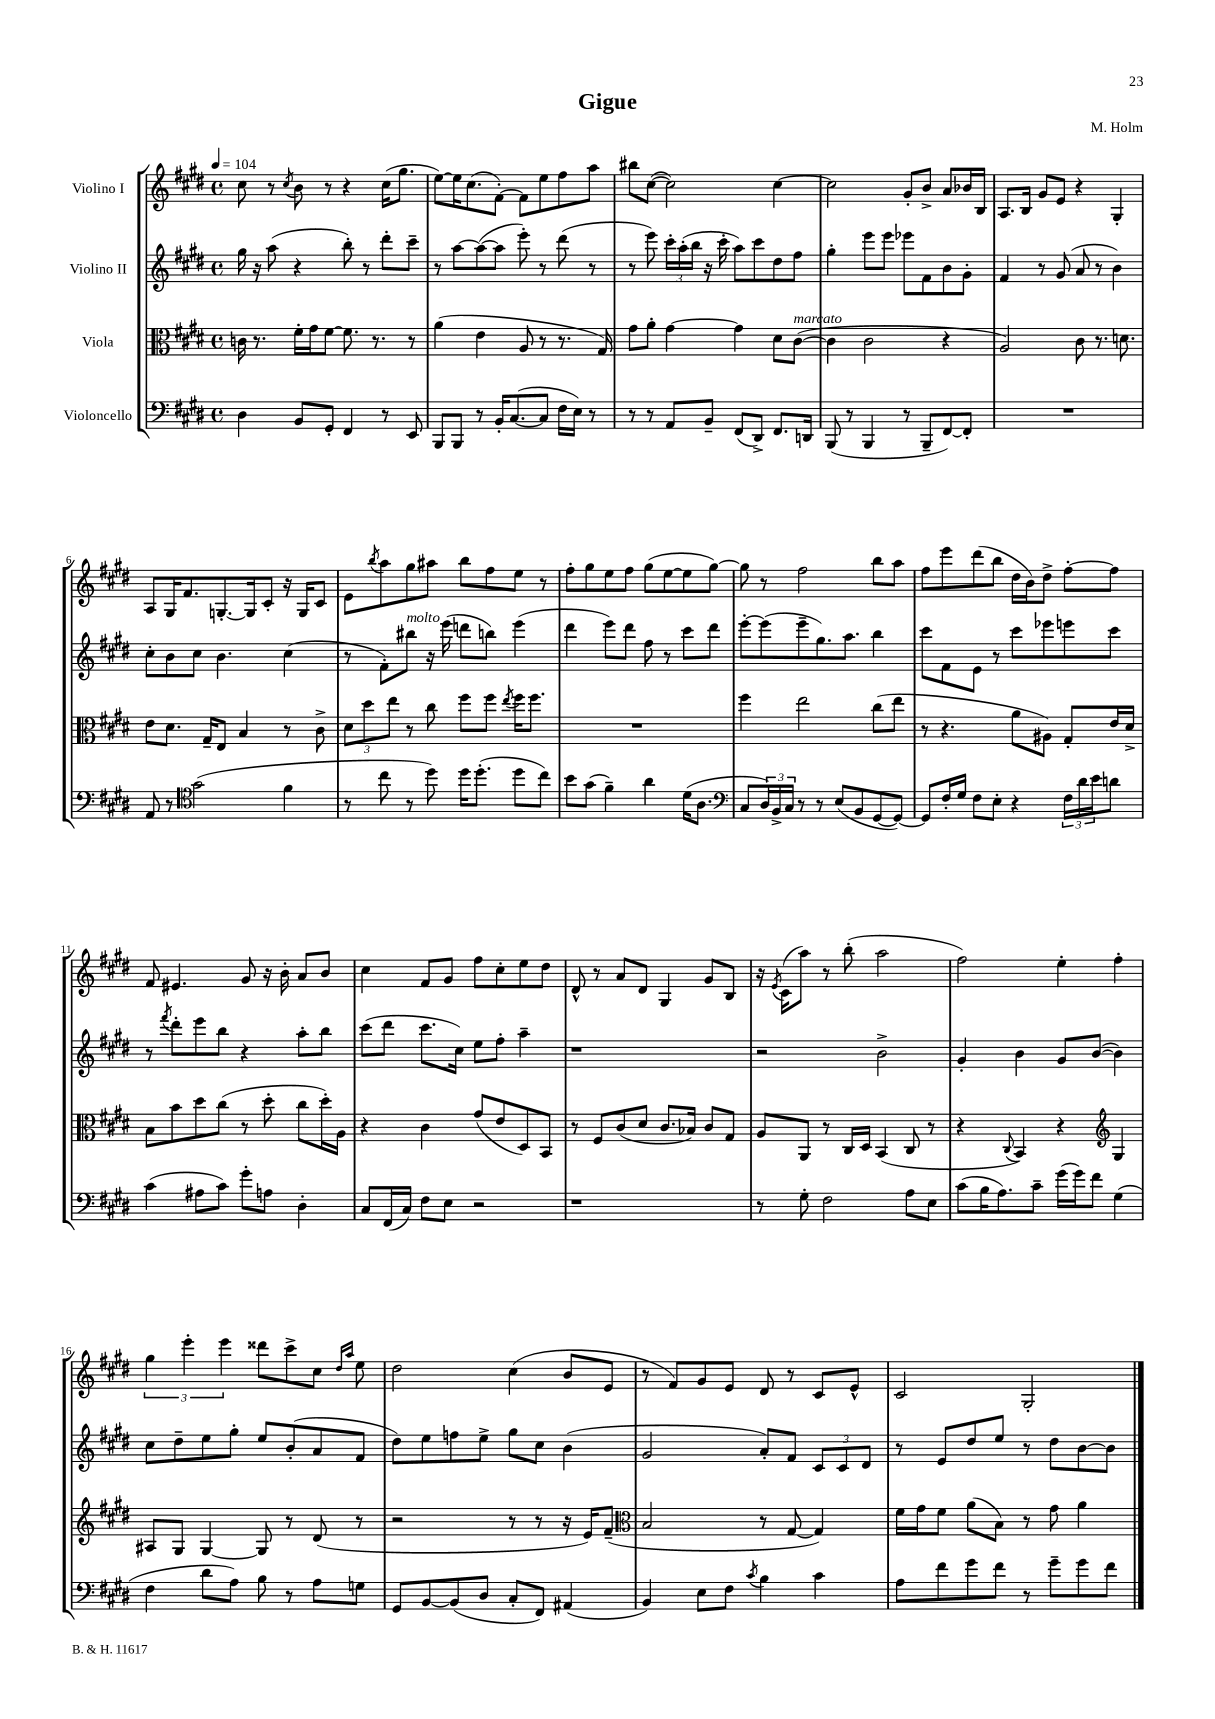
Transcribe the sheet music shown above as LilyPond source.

\header { title = "Gigue" composer = "M. Holm" }
<<
\new StaffGroup <<
\new Staff = "s0" \with { instrumentName = "Violino I" } {
    \clef treble \key e \major \defaultTimeSignature \time 4/4 \tempo 4 = 104
    cis''8 r8 \acciaccatura { cis''8 } b'8 r8 r4 cis''16( gis''8. |
    e''8~) e''16 cis''8.( fis'8~-.) fis'8 e''8 fis''8 a''8 |
    bis''8 cis''8~( cis''2) cis''4~ |
    cis''2 gis'8-. b'8-> a'8 bes'16 b16 |
    a8. b16 gis'8 e'8 r4 gis4-. |
    a8 gis16 fis'8. g8.~-. g16 cis'8-. r16 g16 cis'8 |
    e'8 \acciaccatura { b''8 } a''8 gis''8 ais''8 b''8 fis''8 e''8 r8 |
    fis''8-. gis''8 e''8 fis''8 gis''8( e''8~ e''8 gis''8~) |
    gis''8 r8 fis''2 b''8 a''8 |
    fis''8 e'''8 dis'''8( b''8 dis''16 b'16) dis''8-> fis''8~-. fis''8 |
    fis'8 eis'4. gis'8 r16 b'16-. a'8 b'8 |
    cis''4 fis'8 gis'8 fis''8 cis''8-. e''8 dis''8 |
    dis'8-^ r8 a'8 dis'8 gis4 gis'8 b8 |
    r16 \acciaccatura { e'8 } cis'16( a''8) r8 b''8-.( a''2 |
    fis''2) e''4-. fis''4-. |
    \tuplet 3/2 { gis''4 e'''4-. e'''4 } disis'''8 cis'''8-> cis''8 \grace { dis''16 a''16 } e''8 |
    dis''2 cis''4( b'8 e'8 |
    r8 fis'8) gis'8 e'8 dis'8 r8 cis'8 e'8-^ |
    cis'2 gis2-. \bar "|." |
}
\new Staff = "s1" \with { instrumentName = "Violino II" } {
    \clef treble \key e \major \defaultTimeSignature \time 4/4
    gis''16 r16 a''8( r4 b''8-.) r8 dis'''8-. cis'''8-- |
    r8 a''8~ a''8~( a''8 e'''8-.) r8 dis'''8( r8 |
    r8 e'''8) \tuplet 3/2 { cis'''16-. a''16-.( b''16 } r16 cis'''16-. a''8) cis'''8 dis''8 fis''8 |
    gis''4-. e'''8 e'''8 ees'''8 fis'8 b'8 gis'8-. |
    fis'4 r8 gis'8( a'8 r8 b'4) |
    cis''8-. b'8 cis''8 b'4. cis''4( |
    r8 fis'8-.) bis''8^\markup { \italic "molto" } r16 e'''16( d'''8 b''8) e'''4( |
    dis'''4 e'''8) dis'''8 fis''8 r8 cis'''8 dis'''8 |
    e'''8~-. e'''8( e'''8-- gis''8.) a''8. b''4 |
    cis'''8 fis'8 e'8 r8 cis'''8 ees'''8 e'''8 cis'''8 |
    r8 \acciaccatura { fis'''8 } dis'''8-. e'''8 b''8 r4 a''8-. b''8 |
    cis'''8( dis'''8 cis'''8. cis''16) e''8 fis''8-. a''4-- |
    r1 |
    r2 b'2-> |
    gis'4-. b'4 gis'8 b'8~( b'4) |
    cis''8 dis''8-- e''8 gis''8-. e''8 b'8-.( a'8 fis'8 |
    dis''8) e''8 f''8 e''8-> gis''8 cis''8 b'4( |
    gis'2 a'8-.) fis'8 \tuplet 3/2 { cis'8 cis'8 dis'8 } |
    r8 e'8 dis''8 e''8 r8 dis''8 b'8~ b'8 \bar "|." |
}
\new Staff = "s2" \with { instrumentName = "Viola" } {
    \clef alto \key e \major \defaultTimeSignature \time 4/4
    c'16 r8. fis'16-. gis'16 fis'8~ fis'8. r8. r8 |
    a'4( e'4 a8 r8 r8. gis16) |
    gis'8 a'8-. gis'4~ gis'4 dis'8 cis'8~^\markup { \italic "marcato" }( |
    cis'4 cis'2 r4 |
    a2) cis'8 r8. d'8. |
    e'8 dis'8. gis16-- e8 b4 r8 cis'8-> |
    \tuplet 3/2 { dis'8 dis''8 e''8 } r8 cis''8 fis''8 fis''8 \acciaccatura { e''8 } fis''16 fis''8. |
    R1 |
    fis''4 e''2 cis''8( e''8 |
    r8 r4. a'8 ais8) gis8-. e'16 dis'16-> |
    b8 b'8 dis''8 cis''8( r8 dis''8-. cis''8 dis''16-.) a16 |
    r4 cis'4 gis'8( e'8 dis8) b,8 |
    r8 fis8 cis'8( dis'8 cis'8. bes16) cis'8 gis8 |
    a8 a,8 r8 cis16 dis16 b,4( cis8 r8 |
    r4 \appoggiatura { cis8 } b,4) r4 \clef treble gis4 |
    ais8 gis8 gis4~ gis8 r8 dis'8( r8 |
    r2 r8 r8 r16 e'16) fis'8--( |
    \clef alto b2 r8 gis8~ gis4) |
    fis'16 gis'16 fis'8 a'8( b8) r8 gis'8 a'4 \bar "|." |
}
\new Staff = "s3" \with { instrumentName = "Violoncello" } {
    \clef bass \key e \major \defaultTimeSignature \time 4/4
    dis4 b,8 gis,8-. fis,4 r8 e,8 |
    b,,8 b,,8 r8 b,16-. cis8.~( cis8 fis16 e16) r8 |
    r8 r8 a,8 b,8-- fis,8( dis,8->) fis,8. d,16 |
    b,,8( r8 b,,4 r8 b,,8-- fis,8~) fis,8-. |
    R1 |
    a,8 r8 \clef tenor gis'2( fis'4 |
    r8 cis''8 r8 dis''8) dis''16 dis''8.-.( dis''8 cis''8) |
    b'8 gis'8( fis'4--) a'4 dis'16( a8. |
    \clef bass cis8 \tuplet 3/2 { dis16) b,16-> cis16 } r8 r8 e8( b,8 gis,8~ gis,8~) |
    gis,8 fis16-. gis16 fis8 e8-. r4 \tuplet 3/2 { fis16 dis'16 e'16 } d'8 |
    cis'4( ais8 cis'8) gis'8-. a8 dis4-. |
    cis8 fis,16( cis16) fis8 e8 r2 |
    r1 |
    r8 gis8-. fis2 a8 e8 |
    cis'8( b16 a8.) cis'8-- gis'16( gis'16) fis'8 gis4( |
    fis4 dis'8 a8) b8 r8 a8 g8 |
    gis,8 b,8~ b,8( dis8 cis8-. fis,8) ais,4( |
    b,4) e8 fis8 \acciaccatura { cis'8 } b4 cis'4 |
    a8 fis'8 gis'8 fis'8 r8 gis'8-- gis'8 fis'8 \bar "|." |
}
>>
>>
